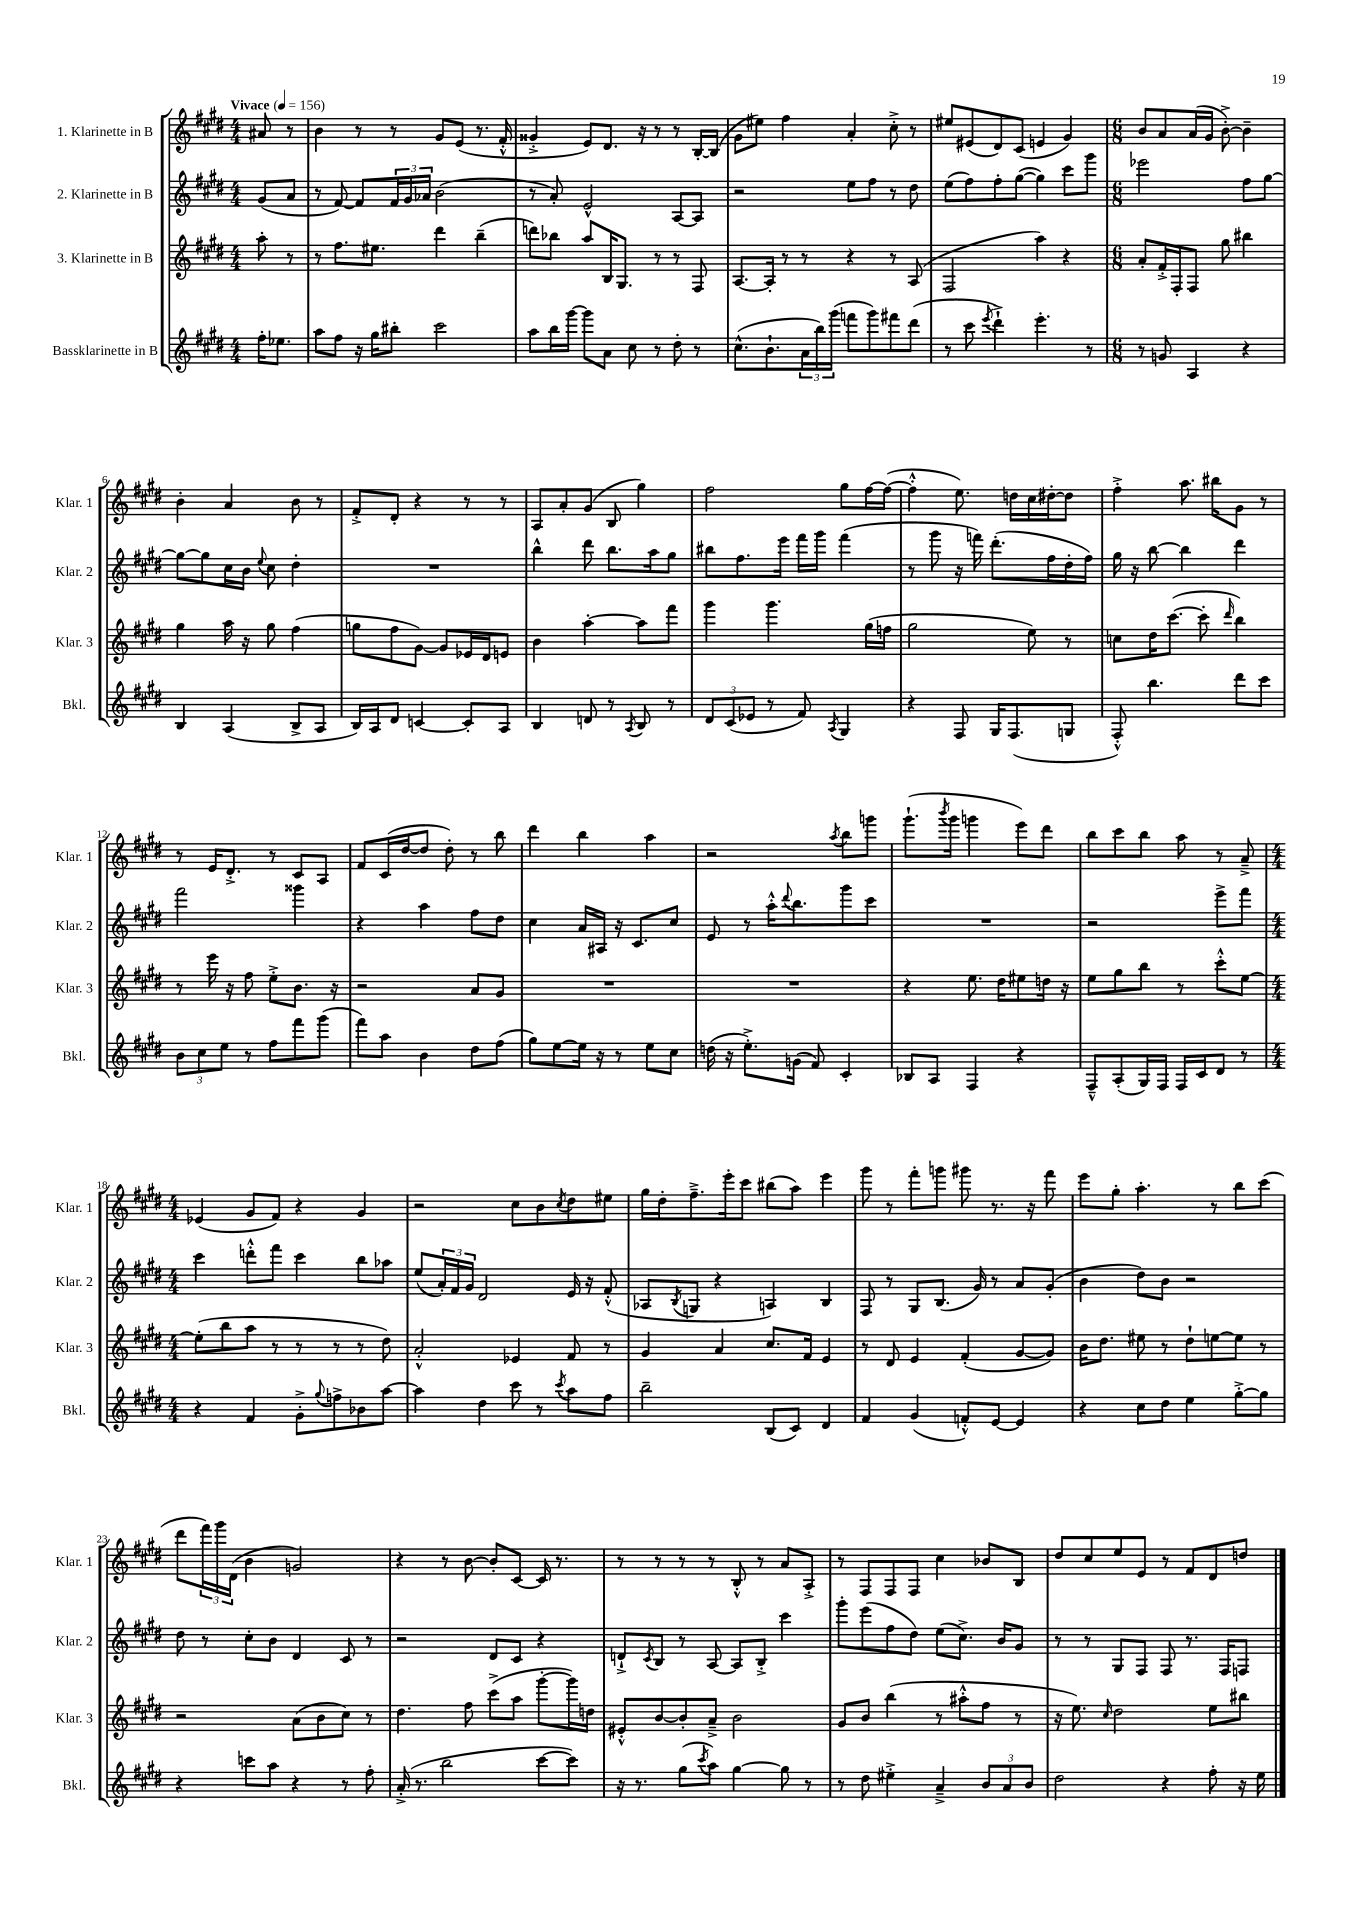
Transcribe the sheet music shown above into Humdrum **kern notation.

**kern	**kern	**kern	**kern
*staff4	*staff3	*staff2	*staff1
*clefG2	*clefG2	*clefG2	*clefG2
*k[f#c#g#d#]	*k[f#c#g#d#]	*k[f#c#g#d#]	*k[f#c#g#d#]
*M4/4	*M4/4	*M4/4	*M4/4
*MM156	*MM156	*MM156	*MM156
16ff#'\LK	8aa'\	(8g#/L	8a#/
8.ee-\J	.	.	.
.	8r	8a/J	8r
=	=	=	=
8aa\L	8r	8r	4b\
8ff#\J	8.ff#\L	[8f#/)	.
16r	.	8f#/]L	8r
16gg#\LK	8.ee#\J	.	.
8bb#'\J	.	24f#/L	8r
.	.	24g#/	.
.	.	24a-/JJ	.
2ccc#\	4ddd#\	(2b\	8g#/L
.	.	.	(8e/J
.	(4bb~\	.	8.r
.	.	.	16f#'^^/
=	=	=	=
8aa\L	8ddd\L)	8r	4g##'^/
16bb\L	8bb-\J	8a'/)	.
[16ggg#\JJ	.	.	.
8ggg#\]L	8aa/L	2e^^/	8e/L)
8a\J	16B/K	.	8.d#/J
.	8.G#/J	.	.
8cc#\	.	.	.
.	.	.	16r
8r	8r	.	8r
8dd#'\	8r	[8A/L	8r
8r	8F#/	8A/]J	[16B'/LL
.	.	.	(16B/]JJ
=	=	=	=
(8.cc#^^\L	[8.A/L	2r	8g#\L
.	.	.	8ee#\J)
8.b`\	16A'/]Jk	.	.
.	8r	.	4ff#\
24a\L	8r	.	.
24bb\)	.	.	.
(24ggg#\JJ	.	.	.
8fff\L	4r	8ee\L	4a'/
8ggg#\)	.	8ff#\J	.
8fff#\	8r	8r	8cc#'^\
(8ddd#\J	(8A/	8dd#\	8r
=	=	=	=
8r	2F#/	(8ee\L	8ee#/L
8ccc#\	.	8ff#\)	(8e#/
8qeee/	.	.	.
4ddd#`^\)	.	8ff#'\	8d#/)
.	.	([8gg#\J	(8c#/J
4.eee'\	4aa\)	4gg#\])	4e/
.	4r	8ccc#\L	4g#/)
8r	.	8ggg#\J	.
=	=	=	=
*M6/8	*M6/8	*M6/8	*M6/8
8r	8a'/L	2eee-\	8b/L
8g/	16f#'^/L	.	8a/
.	16F#'/J	.	.
4A/	8F#/J	.	(16a/L
.	.	.	16g#/JJ
.	8gg#\	.	[8b'^\)
4r	4bb#\	8ff#\L	4b~\]
.	.	[8gg#\J	.
=	=	=	=
4B/	4gg#\	8gg#\_L	4b'\
.	.	8gg#\]	.
(4A/	16aa\	16cc#\L	4a/
.	16r	16b\JJ	.
.	.	8qqee/	.
.	8gg#\	8cc#\	.
8B^/L	(4ff#\	4dd#'\	8b\
8A/J	.	.	8r
=	=	=	=
16B/LL)	8gg\L	2.r	8f#'^/L
16A/J	.	.	.
8d#/J	8ff#\	.	8d#'/J
[4c/	[8g#\J)	.	4r
.	8g#/]L	.	.
8c'/]L	16e-/L	.	8r
.	16d#/J	.	.
8A/J	8e/J	.	8r
=	=	=	=
4B/	4b\	4bb^^\	8A/L
.	.	.	8a'/
8d/	[4aa'\	8ddd#\	(8g#/J
8r	.	8.bb\L	8B/
8qA/	.	.	.
8B/	8aa\]L	.	4gg#\)
.	.	16aa\k	.
8r	8fff#\J	8gg#\J	.
=	=	=	=
12d#/L	4ggg#\	8bb#\L	2ff#\
(12c#/	.	.	.
.	.	8.ff#\	.
12e-/J	.	.	.
8r	4.ggg#\	.	.
.	.	16eee\Jk	.
8f#/)	.	16fff#\LL	.
.	.	16ggg#\JJ	.
8qA/	.	.	.
4G#/	.	(4fff#\	8gg#\L
.	(16gg#\LL	.	[16ff#\L
.	16ff\JJ	.	(16ff#\_JJ
=	=	=	=
4r	2gg#\	8r	4ff#'^^\]
.	.	8ggg#\	.
8F#/	.	16r	8.ee\)
.	.	16fff\)	.
16G#/LK	.	(8.ddd#'\L	.
(8.F#/	.	.	16dd\LL
.	8ee\)	.	16cc#\
.	.	16ff#\L	[16dd#'\J
8G/J	8r	16dd#'\	8dd#\]J
.	.	16ff#\JJ)	.
=	=	=	=
8F#'^^/)	8cc\L	16gg#\	4ff#'^\
.	.	16r	.
4.bb\	16dd#\K	[8bb\	.
.	([8.ccc#\J	.	.
.	.	4bb\]	8.aa\
.	8ccc#'\]	.	.
.	.	.	16bb#\LK
.	16qqddd#/	.	.
8ddd#\L	4bb\)	4ddd#\	8g#\J
8ccc#\J	.	.	8r
=	=	=	=
12b\L	8r	2fff#\	8r
12cc#\	.	.	.
.	16eee\	.	16e/LK
12ee\J	.	.	.
.	16r	.	8.d#'^/J
8r	8ff#\	.	.
8ff#\L	8ee'^\L	.	8r
8fff#\	8.b\J	4ggg##\	8c#/L
(8ggg#\J	.	.	8A/J
.	16r	.	.
=	=	=	=
8fff#\L)	2r	4r	8f#/L
8aa\J	.	.	(16c#/L
.	.	.	[16dd#/J
4b\	.	4aa\	8dd#/]J
.	.	.	8dd#'\)
8dd#\L	8a/L	8ff#\L	8r
(8ff#\J	8g#/J	8dd#\J	8bb\
=	=	=	=
8gg#\L)	2.r	4cc#\	4ddd#\
[8ee\	.	.	.
16ee\]Jk	.	16a/LL	4bb\
16r	.	16A#/JJ	.
8r	.	16r	.
.	.	8.c#/L	.
8ee\L	.	.	4aa\
8cc#\J	.	8cc#/J	.
=	=	=	=
(16dd\	2.r	8e/	2r
16r	.	.	.
8.ee'^\L)	.	8r	.
.	.	16aa'^^\LK	.
.	.	8qqddd#/	.
(16g\Jk	.	8.bb\	.
8f#/)	.	.	.
.	.	.	8qaa/
4c#'/	.	8ggg#\	8bb\L
.	.	8ccc#\J	8ggg\J
=	=	=	=
8B-/L	4r	2.r	(8.ggg#`\L
8A/J	.	.	.
.	.	.	8qbbb/
.	.	.	16ggg#\Jk
4F#/	8.ee\	.	4ggg\
.	16dd#\LK	.	.
4r	8ee#\	.	8eee\L)
.	16dd\Jk	.	8ddd#\J
.	16r	.	.
=	=	=	=
8F#~^^/L	8ee\L	2r	8bb\L
(8A'/	8gg#\	.	8ccc#\
16G#/L)	8bb\J	.	8bb\J
16F#/JJ	.	.	.
16F#/LL	8r	.	8aa\
16c#/J	.	.	.
8d#/J	8ccc#'^^\L	8eee^\L	8r
8r	[8ee\J	8fff#\J	8a~^/
=	=	=	=
*M4/4	*M4/4	*M4/4	*M4/4
4r	(8ee'\]L	4ccc#\	(4e-/
.	8bb\	.	.
4f#/	8aa\J	8ddd'^^\L	8g#/L
.	8r	8fff#\J	8f#/J)
8g#'^\L	8r	4ccc#\	4r
8qqgg#/	.	.	.
8ff^\	8r	.	.
8b-\	8r	8bb\L	4g#/
[8aa\J	8dd#\)	8aa-\J	.
=	=	=	=
4aa\]	2a'^^/	(8ee/L	2r
.	.	24a'/L)	.
.	.	24f#/	.
.	.	24g#/JJ	.
4dd#\	.	2d#/	.
8ccc#\	4e-/	.	8cc#\L
8r	.	.	8b\
8qccc#/	.	.	8qcc#/
8aa\L	8f#/	16e/	8dd#\
.	.	16r	.
8ff#\J	8r	(8f#'^^/	8ee#\J
=	=	=	=
2bb~\	4g#/	8A-/L	16gg#\LL
.	.	.	16dd#'\J
.	.	8qB/	.
.	.	8G/J	8.ff#~^\
.	4a/	4r	.
.	.	.	16eee'\k
.	.	.	8ccc#\J
(8B/L	8.cc#/L	4A/)	(8bb#\L
8c#/J)	.	.	8aa\J)
.	16f#/Jk	.	.
4d#/	4e/	4B/	4eee\
=	=	=	=
4f#/	8r	8F#/	8ggg#\
.	8d#/	8r	8r
(4g#/	4e/	8G#/L	8fff#'\L
.	.	(8.B/J	8ggg\J
8f'^^/L)	(4f#'/	.	8ggg#\
.	.	16g#/)	.
[8e/J	.	8r	8.r
4e/]	[8g#/L	8a/L	.
.	.	.	16r
.	8g#/]J)	(8g#'/J	8fff#\
=	=	=	=
4r	16b\LK	4b\	8eee\L
.	8.dd#\J	.	.
.	.	.	8gg#'\J
8cc#\L	8ee#\	8dd#\L)	4.aa'\
8dd#\J	8r	8b\J	.
4ee\	8dd#`\L	2r	.
.	[8ee\	.	8r
[8gg#'^\L	8ee\]J	.	8bb\L
8gg#\]J	8r	.	(8ccc#\J
=	=	=	=
4r	2r	8dd#\	8ddd#\L
.	.	8r	24fff#\L)
.	.	.	24ggg#\
.	.	.	(24d#\JJ
8ccc\L	.	8cc#'\L	4b\
8aa\J	.	8b\J	.
4r	(8a\L	4d#/	2g/)
.	8b\	.	.
8r	8cc#\J)	8c#/	.
8ff#'\	8r	8r	.
=	=	=	=
(16a'^/	4.dd#\	2r	4r
8.r	.	.	.
2bb\	.	.	8r
.	8ff#\	.	[8b\
.	(8ccc#^\L	8d#/L	8b'/]L
.	8aa\J	8c#/J	[8c#/J
[8ccc#\L	[8ggg#'\L	4r	16c#/]
.	.	.	8.r
8ccc#\]J)	16ggg#\]L)	.	.
.	16dd\JJ	.	.
=	=	=	=
16r	8e#'^^/L	8d`^/L	8r
8.r	.	.	.
.	.	8qc#/	.
.	[8b/	8B/J	8r
(8gg#\L	8b'/]	8r	8r
8qccc#/	.	.	.
8aa\J)	8a~^/J	[8A/	8r
[4gg#\	2b\	8A/]L	8B'^^/
.	.	8B'^/J	8r
8gg#\]	.	4ccc#\	8a/L
8r	.	.	8A'^/J
=	=	=	=
8r	8g#/L	8ggg#'\L	8r
8dd#\	8b/J	(8eee\	8F#/L
4ee#'^\	(4bb\	8ff#\	8F#/
.	.	8dd#\J)	8F#/J
4a~^/	8r	(8ee\L	4cc#\
.	8aa#'^^\L	8.cc#^\J)	.
12b/L	8ff#\J	.	8b-/L
.	.	16b/LK	.
12a/	.	.	.
.	8r	8g#/J	8B/J
12b/J	.	.	.
=	=	=	=
2dd#\	16r	8r	8dd#/L
.	8.ee\)	.	.
.	.	8r	8cc#/
.	16qqcc#/	.	.
.	2dd#\	8G#/L	8ee/
.	.	8F#/J	8e/J
4r	.	8F#/	8r
.	.	8.r	8f#/L
8ff#'\	8ee\L	.	8d#/
.	.	16F#/LK	.
16r	8bb#\J	8F/J	8dd/J
16ee\	.	.	.
==	==	==	==
*-	*-	*-	*-
